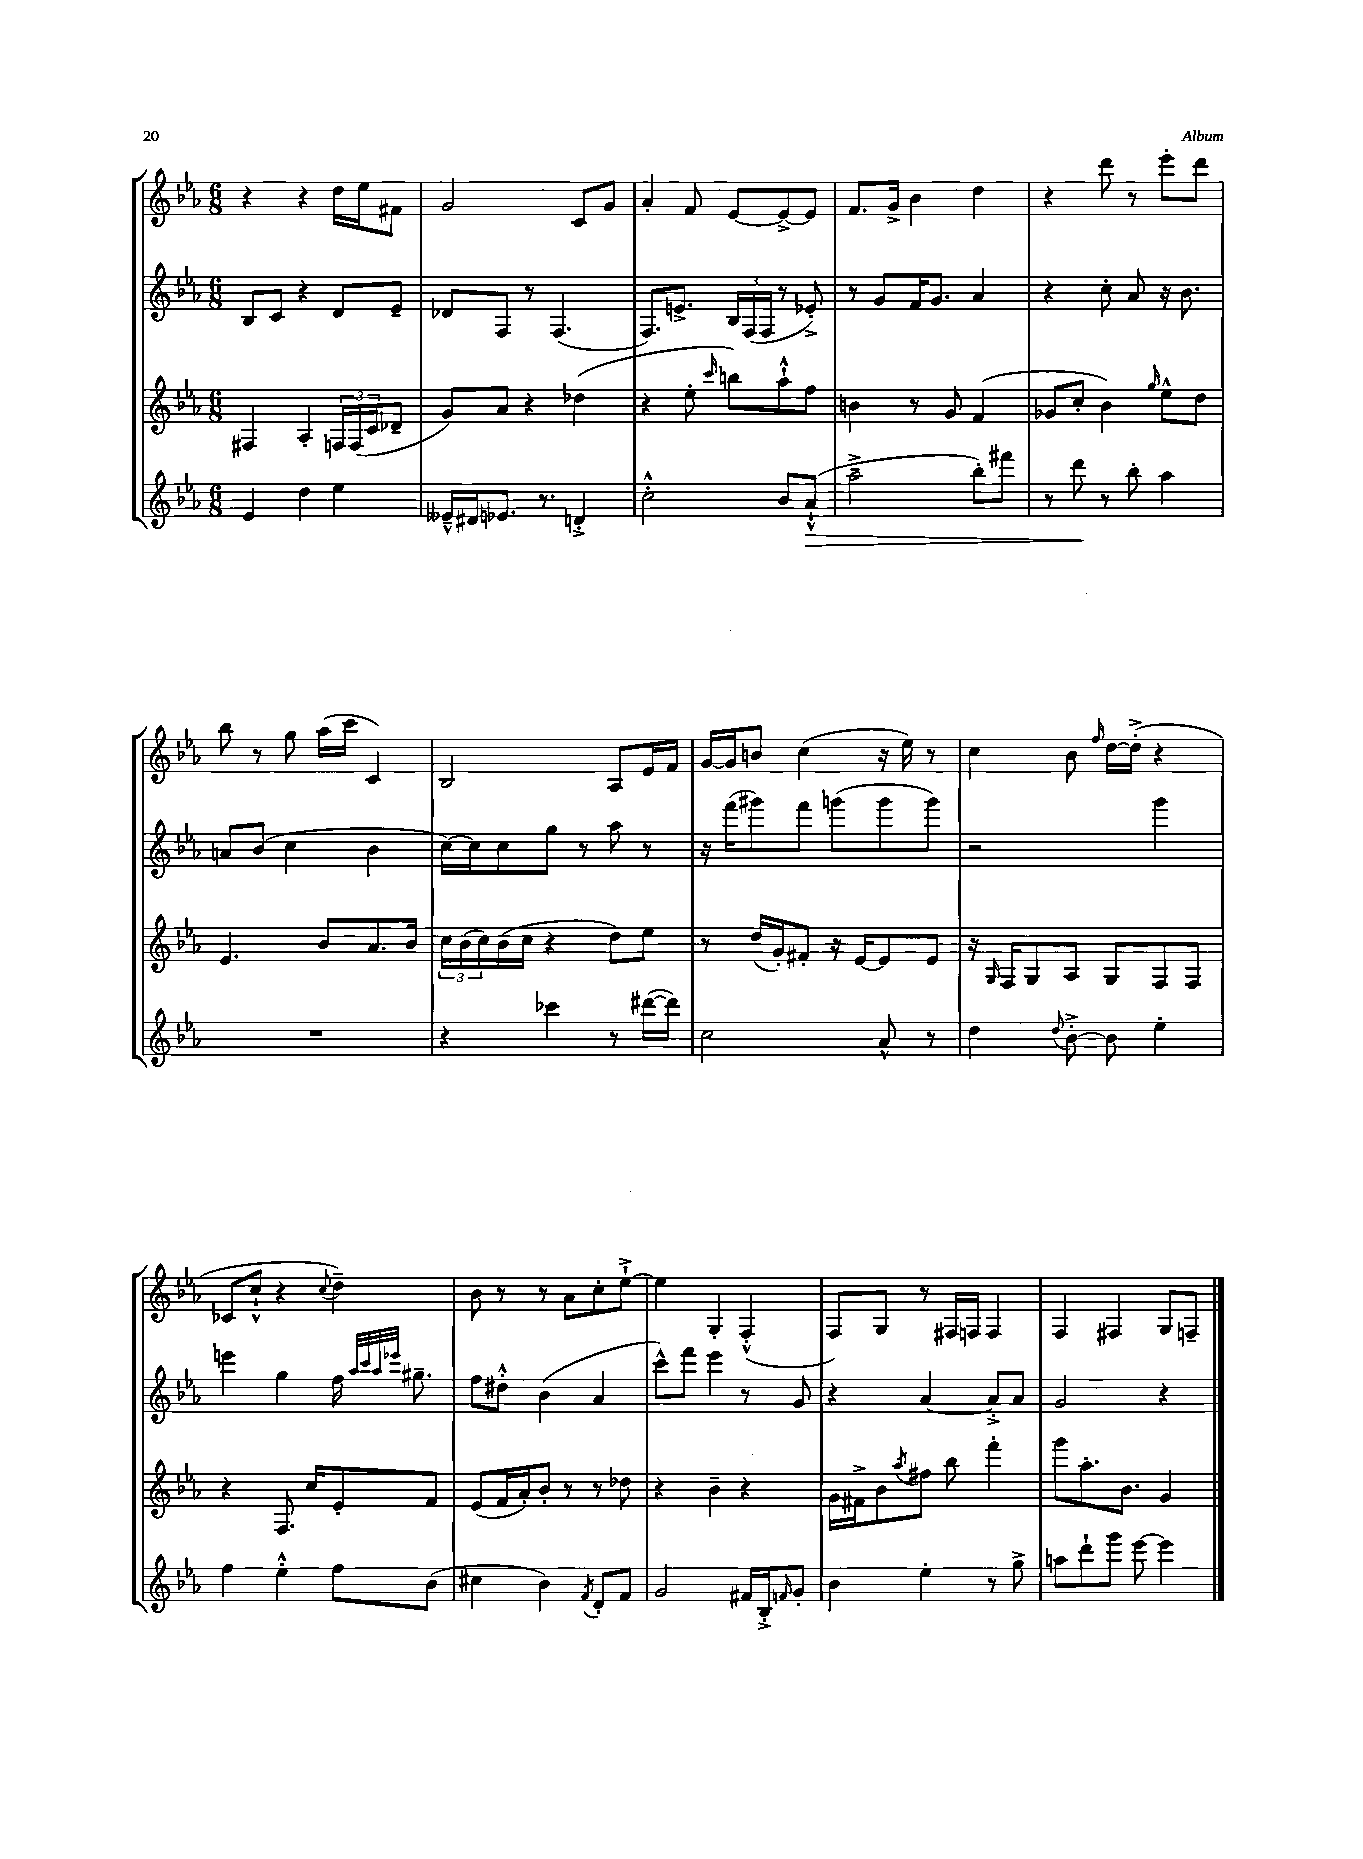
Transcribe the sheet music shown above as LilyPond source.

<<
\new StaffGroup <<
\new Staff = "s0" {
    \clef treble \key ees \major \numericTimeSignature \time 6/8
    r4 r4 d''16 ees''16 fis'8 |
    g'2 c'8 g'8 |
    aes'4-. f'8 ees'8~ ees'8~-> ees'8 |
    f'8. g'16-> bes'4 d''4 |
    r4 d'''8 r8 ees'''8-. d'''8 |
    bes''8 r8 g''8 aes''16( c'''16 c'4) |
    bes2 aes8 ees'16 f'16 |
    g'16~ g'16 b'8 c''4( r16 ees''16) r8 |
    c''4 bes'8 \grace { f''16 } d''16~ d''16-.->( r4 |
    ces'8 c''8-!-^ r4 \appoggiatura { c''8 } d''4--) |
    bes'8 r8 r8 aes'8 c''8-. ees''8~-!-> |
    ees''4 g4-. f4-.-^( |
    f8) g8 r8 fis16 f16 f4 |
    f4 fis4 g8 f8-- \bar "|." |
}
\new Staff = "s1" {
    \clef treble \key ees \major \numericTimeSignature \time 6/8
    bes8 c'8 r4 d'8 ees'8-- |
    des'8 f8 r8 f4.( |
    f8.) e'8.-> \tuplet 3/2 { bes16 f16( f16 } r8 ees'8-.->) |
    r8 g'8 f'16 g'8. aes'4 |
    r4 c''8-. aes'8 r16 bes'8. |
    a'8 bes'8( c''4 bes'4 |
    c''16~) c''16 c''8 g''8 r8 aes''8 r8 |
    r16 f'''16( gis'''8) f'''8 g'''8( g'''8 g'''8) |
    r2 g'''4 |
    e'''4 g''4 f''16 \grace { aes''32 c'''32 aes''32 ees'''32 } gis''8.-- |
    f''8 dis''8-.-^ bes'4( aes'4 |
    c'''8-^) f'''8 ees'''4 r8 g'8 |
    r4 aes'4~ aes'8-.-> aes'8 |
    g'2 r4 \bar "|." |
}
\new Staff = "s2" {
    \clef treble \key ees \major \numericTimeSignature \time 6/8
    fis4 aes4-. \tuplet 3/2 { f16 f16( c'16 } des'8-- |
    g'8) aes'8 r4 des''4( |
    r4 ees''8-. \grace { c'''16 } b''8) aes''8-!-^ f''8 |
    b'4 r8 g'8 f'4( |
    ges'8 c''8-. bes'4) \grace { g''16 } ees''8-^ d''8 |
    ees'4. bes'8 aes'8. bes'16 |
    \tuplet 3/2 { c''16 bes'16( c''16) } bes'16( c''16 r4 d''8) ees''8 |
    r8 d''16( g'16-.) fis'8-. r16 ees'16~ ees'8 ees'8 |
    r16 \grace { g16 } f16 g8 aes8 g8 f8 f8 |
    r4 f8. c''16 ees'8-. f'8 |
    ees'8( f'16 aes'16-.) bes'8-. r8 r8 des''8 |
    r4 bes'4-- r4 |
    g'16 fis'16-> bes'8 \acciaccatura { aes''8 } fis''8 bes''8 f'''4-. |
    g'''8 aes''8.-. bes'8. g'4 \bar "|." |
}
\new Staff = "s3" {
    \clef treble \key ees \major \numericTimeSignature \time 6/8
    ees'4 d''4 ees''4 |
    eeses'16---^ dis'16 ees'8. r8. d'4-.-> |
    c''2-.-^ bes'8 aes'8-!-^\>( |
    aes''2---> bes''8-.) fis'''8 |
    r8 d'''8\! r8 bes''8-. aes''4 |
    R2. |
    r4 ces'''4 r8 dis'''16~( dis'''16) |
    c''2 aes'8-^ r8 |
    d''4 \appoggiatura { d''8 } bes'8~-.-> bes'8 ees''4-. |
    f''4 ees''4-.-^ f''8 bes'8( |
    cis''4 bes'4) \acciaccatura { f'8 } d'8-. f'8 |
    g'2 fis'16 bes16-.-> \grace { f'16 } g'8-. |
    bes'4 ees''4-. r8 g''8-> |
    a''8 d'''8-! g'''8 ees'''8~ ees'''4 \bar "|." |
}
>>
>>
\layout { \context { \Score \remove "Bar_number_engraver" } }
